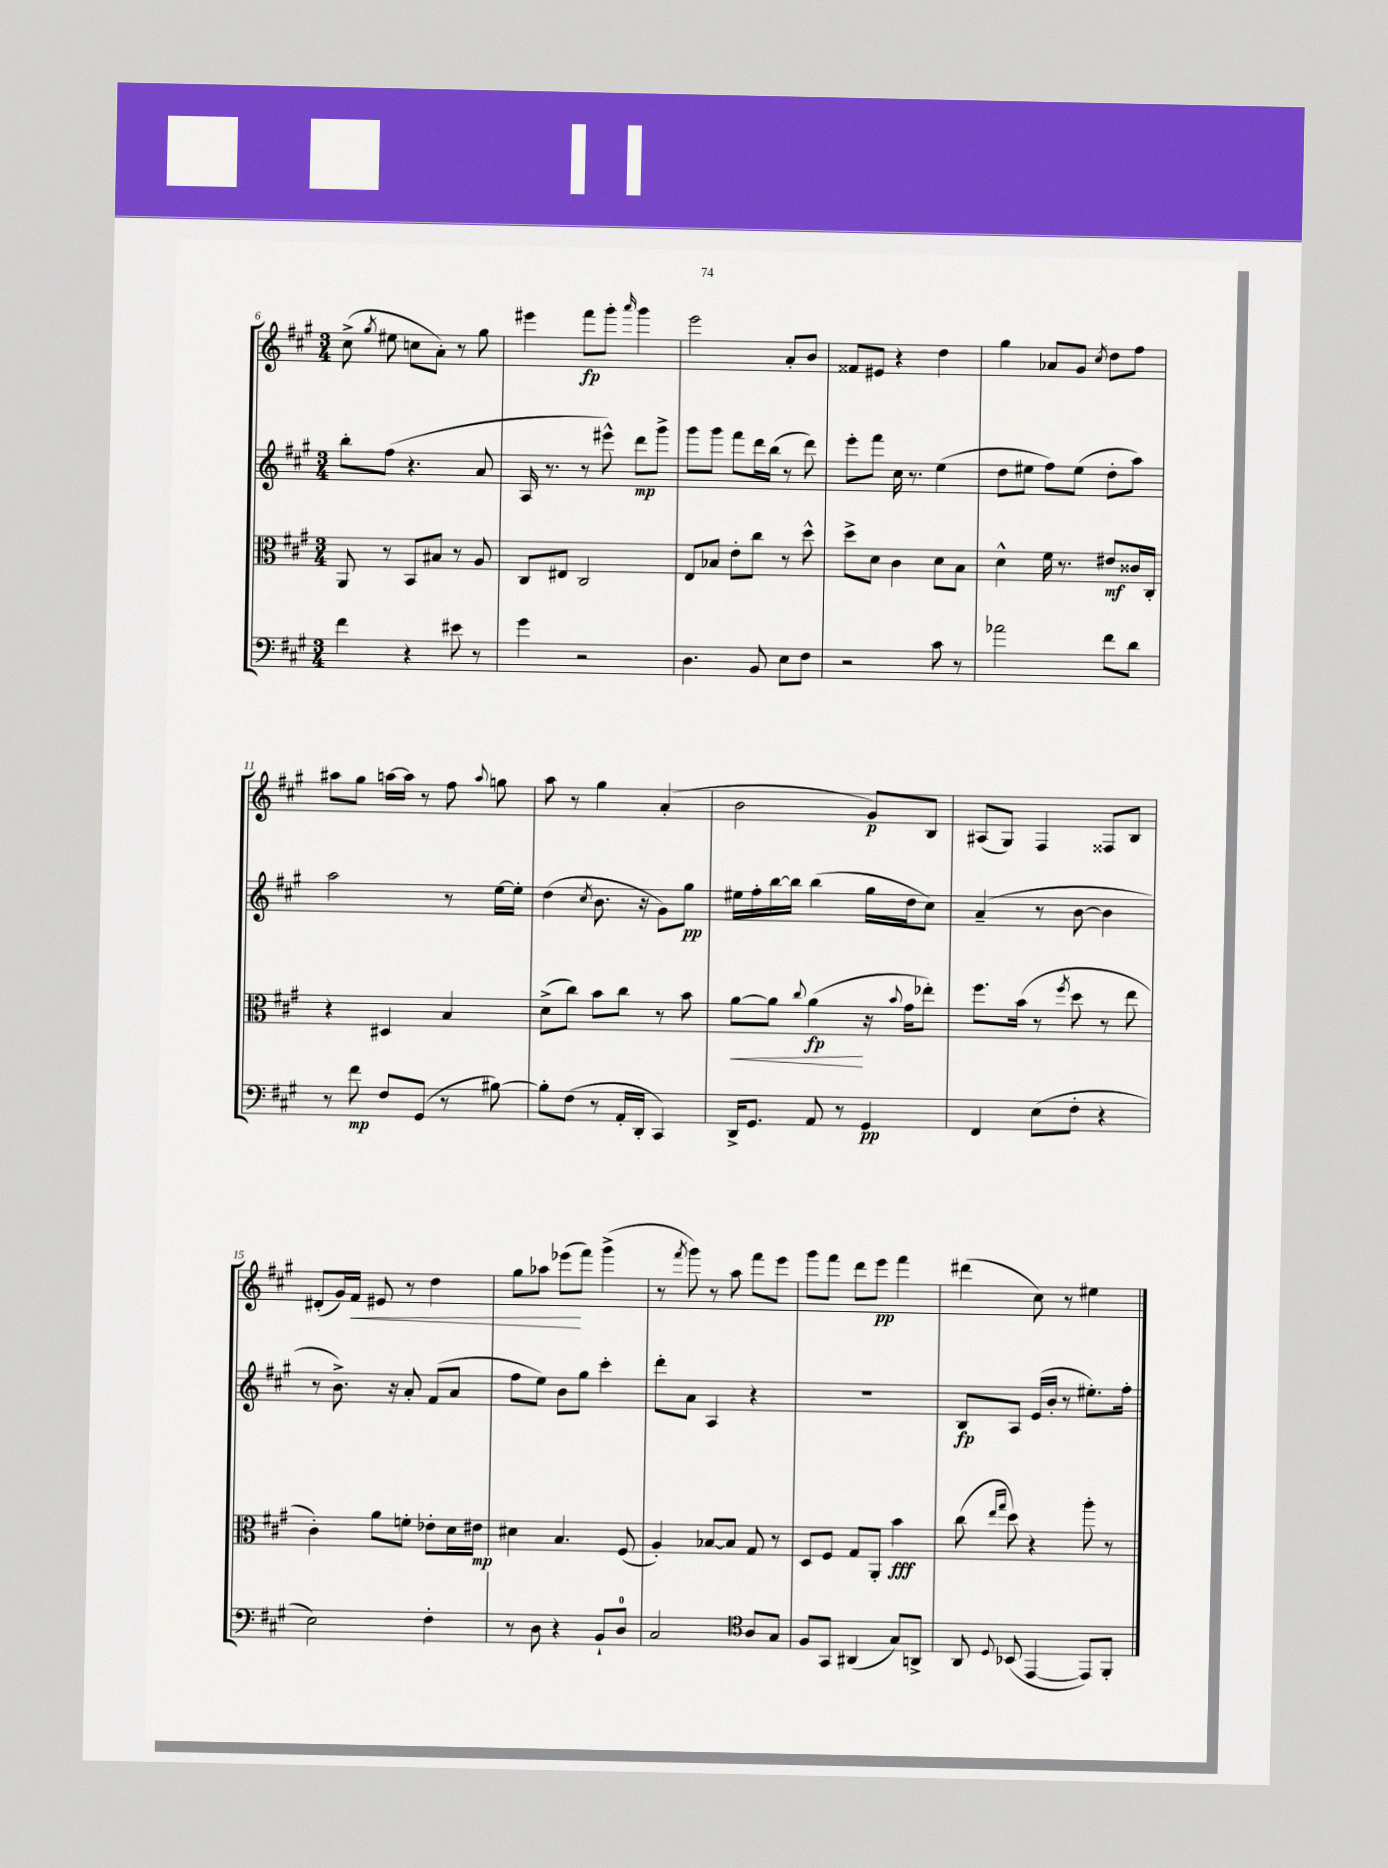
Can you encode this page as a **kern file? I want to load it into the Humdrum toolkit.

**kern	**kern	**kern	**kern
*staff4	*staff3	*staff2	*staff1
*clefF4	*clefC3	*clefG2	*clefG2
*k[f#c#g#]	*k[f#c#g#]	*k[f#c#g#]	*k[f#c#g#]
*M3/4	*M3/4	*M3/4	*M3/4
4f#	8AA	8bb'	(8cc#^
.	.	.	8qgg#
.	8r	(8ff#	8ee#
4r	8BB	4.r	8cc
.	8B#	.	8a')
8e#	8r	.	8r
8r	8A	8a	8gg#
=	=	=	=
4g#	8C#	16A	4eee#
.	.	8.r	.
.	8E#	.	.
2r	2C#	8r	8fff#
.	.	8eee#^^)	8ggg#'
.	.	.	16qqaaa
.	.	8ddd	4ggg#
.	.	8ggg#^	.
=	=	=	=
4.D	8E	8ggg#	2eee
.	8B-	8ggg#	.
.	8e'	8fff#	.
8BB	8cc#	16ddd	.
.	.	(16bb	.
8E	8r	8r	8a'
8F#	8dd^^	8ddd)	8b
=	=	=	=
2r	8dd^	8eee'	8f##
.	8d	8fff#	8e#
.	4c#	16cc#	4r
.	.	8.r	.
8c#	8d	(4ee	4dd
8r	8B	.	.
=	=	=	=
2a-	4d^^	8dd	4gg#
.	.	8ee#	.
.	16f#	8ff#)	8a-
.	8.r	.	.
.	.	(8ee#	8g#
.	.	.	8qcc#
8f#	8e#	8dd'	8dd
8d	16c##	8aa)	8ff#
.	16C#'	.	.
=	=	=	=
8r	4r	2aa	8aa#
8f#	.	.	8gg#
8F#	4D#	.	[16aa
.	.	.	16aa]
(8GG#	.	.	8r
8r	4B	8r	8ff#
.	.	.	8qqaa
[8B#)	.	[16ee	8gg
.	.	16ee']	.
=	=	=	=
8B#']	(8d^	(4dd	8aa
(8F#	8cc#)	.	8r
.	.	8qcc#	.
8r	8b	8.b	4gg#
16AA'	8cc#	.	.
16DD'	.	16r	.
4CC#)	8r	8g#)	(4a'
.	8b	8gg#	.
=	=	=	=
16DD^	[8a	16ee#	2b
8.GG#	.	16ff#'	.
.	8a]	[16bb	.
.	.	16bb]	.
.	8qqcc#	.	.
8AA	(4a	(4bb	.
8r	.	.	.
4GG#	16r	16gg#	8g#)
.	8qqb	.	.
.	16g#	16dd	.
.	8ee-')	8cc#)	8B
=	=	=	=
4FF#	8.ff#	(4a~	(8A#
.	.	.	8G#)
.	(16b	.	.
(8E	8r	8r	4F#
.	8qff#	.	.
8F#'	8dd	[8b	.
4r	8r	4b]	8F##
.	8ee	.	8B
=	=	=	=
2E)	4c#')	8r	(8d#'
.	.	8.b^)	16g#)
.	.	.	16f#
.	8a	.	8e#
.	.	16r	.
.	8f'	8a'	8r
4F#'	8e-'	(8f#	4dd
.	16d	8a	.
.	16e#	.	.
=	=	=	=
8r	4d#	8ff#	8gg#
8D	.	8ee)	8aa-
4r	4.B	8b	(8eee-
.	.	8gg#	8fff#)
8BB`	.	4ccc#'	(4ggg#^
8D	(8F#	.	.
=	=	=	=
2C#	4A')	8ddd'	8r
.	.	.	8qfff#
.	.	8a	8ggg#)
.	[8B-	4A	8r
.	8B-]	.	8aa
*clefC4	*	*	*
8A	8G#	4r	8fff#
8G#	8r	.	8eee
=	=	=	=
8F#	8D	2.r	8ggg#
8GG#	8F#	.	8fff#
(4AA#	8G#	.	8ddd
.	8AA'	.	8eee
8G#)	4b	.	4fff#
8AA^	.	.	.
=	=	=	=
8AA	(8cc#	8B	(4ddd#
.	16qqee	.	.
8qqD	16qqgg#	.	.
(8BB-	8dd)	8A	.
[4EE	4r	(16e	8cc#)
.	.	16b'	.
.	.	8r	8r
8EE])	8aa'	8.ee#')	4ee#
8FF#'	8r	.	.
.	.	16ff#'	.
==	==	==	==
*-	*-	*-	*-
